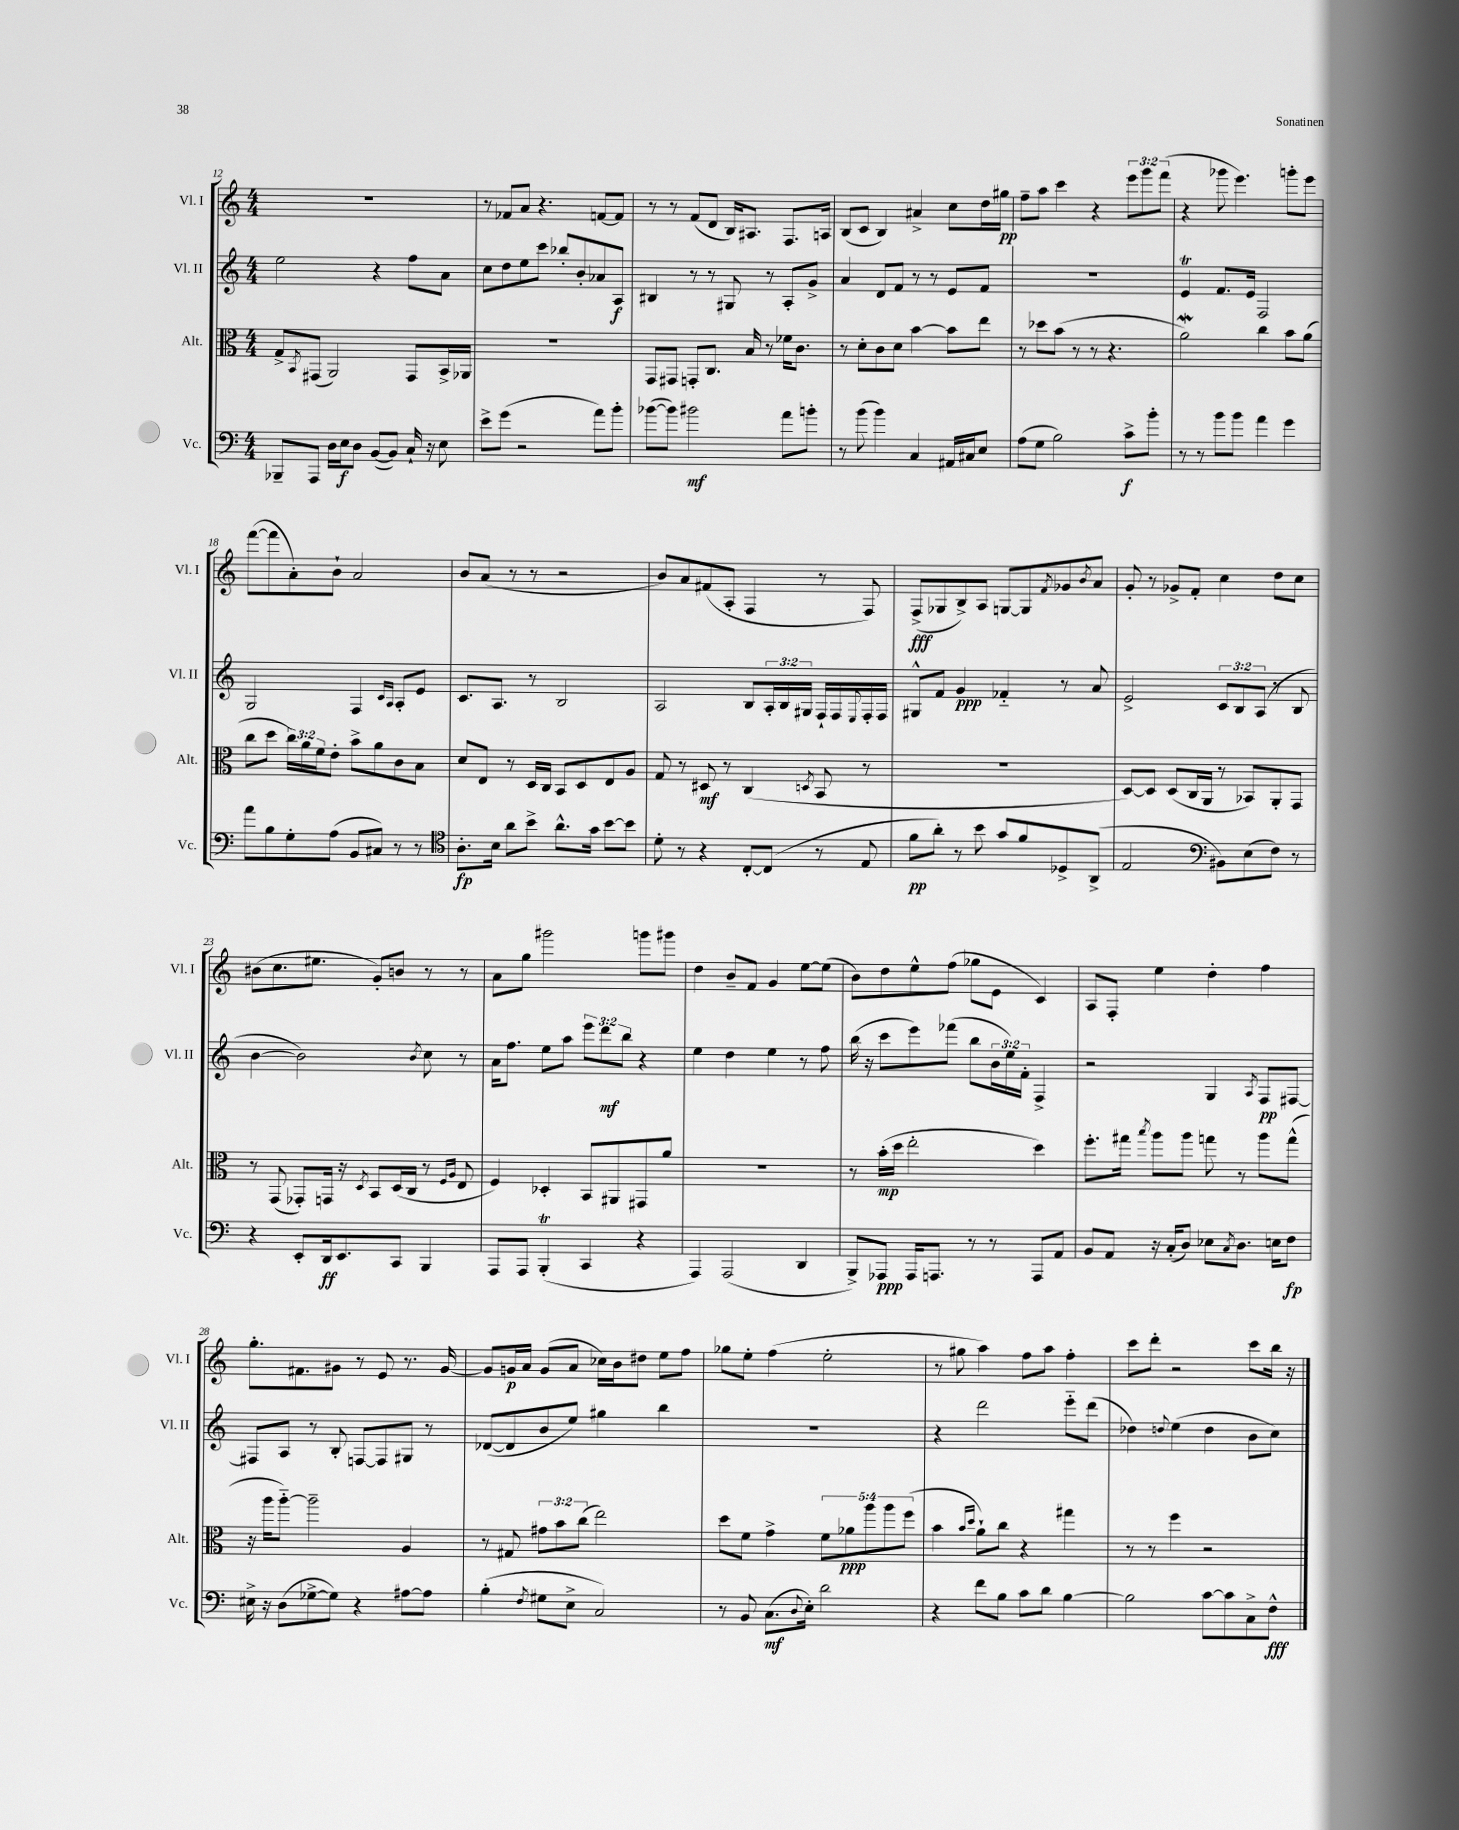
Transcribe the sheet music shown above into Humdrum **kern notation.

**kern	**kern	**kern	**kern
*staff4	*staff3	*staff2	*staff1
*clefF4	*clefC3	*clefG2	*clefG2
*k[]	*k[]	*k[]	*k[]
*M4/4	*M4/4	*M4/4	*M4/4
8BBB-~/L	8G^/L	2ee\	1r
.	8qBB/	.	.
8AAA/J	(8GG#/J	.	.
16D\LL	2AA/)	.	.
16E\J	.	.	.
8D\J	.	.	.
([8BB/L	.	4r	.
8BB/]J)	.	.	.
16C`/	8GG#/L	8ff\L	.
16r	.	.	.
8E\	16BB^/L	8a\J	.
.	16AA-/JJ	.	.
=	=	=	=
8e^\L	1r	8cc\L	8r
(8g\J	.	8dd\	8f-/L
2r	.	8ee\	8a/J
.	.	8ccc\J	4.r
.	.	8bb-'/L	.
.	.	8b'/	.
8a\L)	.	8a-/	[8f/L
8b'\J	.	8A/J	8f/]J
=	=	=	=
([8b-\L	8GG/L	4B#/	8r
8b-\]J)	8GG#/J	.	8r
2b#\	8GG'/L	8r	(8f/L
.	8.C/J	8r	8d/J
.	.	8G#/	16B/LK)
.	16B/	.	8.A#/J
.	8r	8r	.
8a\L	16f-\LK	8A'/L	8.F/L
.	8.c\J	.	.
8b'\J	.	8g^/J	.
.	.	.	16A/Jk
=	=	=	=
8r	8r	4a/	(8B/L
(8b\	8d'\L	.	8c/J
4b\)	8c\	8d/L	4B/)
.	8d\J	8f/J	.
4C/	[4b\	8r	4a#^/
.	.	8r	.
16AA#/LL	8b\]L	8e/L	8cc\L
16C#/J	.	.	.
8E/J	8ee\J	8f/J	16dd\L
.	.	.	16gg#\JJ
=	=	=	=
(8A\L	8r	1r	8ff~\L
8G\J	8dd-\L	.	8aa\J
2B\)	(8b\J	.	4ccc\
.	8r	.	.
.	8r	.	4r
.	4.r	.	.
8c^\L	.	.	12eee\L
.	.	.	12ggg\
8b'\J	.	.	.
.	.	.	(12fff\J
=	=	=	=
8r	2a\)	4e/	4r
8r	.	.	.
8b\L	.	8.f/L	8ggg-\
8b\J	.	.	4.eee\)
.	.	16e/Jk	.
4a\	4cc\	2F/	.
4g\	8b\L	.	8ggg'\L
.	(8a\J	.	8eee\J
=	=	=	=
8a\L	8cc\L	2G/	([8fff\L
8B\	8dd\J	.	8fff\]
8G'\	24cc\LL)	.	8a'\)
.	24a\	.	.
.	24f\J	.	.
(8A\J	8e'\J	.	8b`\J
8BB/L	8b^\L	4F/	2a/
8C#/J)	8a\	.	.
.	.	16qqc/LL	.
.	.	16qqA/JJ	.
8r	8c\	8A'/L	.
8r	8B\J	8e/J	.
=	=	=	=
*clefC4	*	*	*
8.A'\L	8d/L	8.c/L	8b/L
.	8E/J	.	(8a/J
16B\Jk	.	8.A/J	.
8a\L	8r	.	8r
8b^\J	16D/LL	8r	8r
.	16C/JJ	.	.
8.a^^\L	8BB/L	2B/	2r
.	8D/	.	.
16g\Jk	.	.	.
[8b\L	8E/	.	.
8b\]J	8A/J	.	.
=	=	=	=
8d'\	8G/	2A/	8b/L)
8r	8r	.	8a/
4r	8D#/	.	(8f#/
.	8r	.	8A'/J
[8C'/L	(4C/	8B/L	4F/
(8C/]J	.	24A'/L	.
.	.	24B/	.
.	.	24G#/JJ	.
.	8qD/	.	.
8r	8BB/	16F`/LL	8r
.	.	16F/	.
.	.	8qqE/	.
8E/	8r	16F'/	8F/)
.	.	16F/JJ	.
=	=	=	=
8f\L	1r	8G#^^/L	(8F^/L
8a'\J)	.	8f/J	8G-/
8r	.	4g/	8B^/)
8b\	.	.	8A/J
8g/L	.	4f-'~/	[8G/L
8f/	.	.	8G/]
.	.	.	8qf/
8D-^/	.	8r	8g-/
.	.	.	8qb/
(8AA^/J	.	8a/	8a/J
=	=	=	=
2E/	[8D/L)	2e^/	8g'/
.	8D/]J	.	8r
.	(8D/L	.	8g-^/L
.	16C/L	.	8f'/J
.	16AA/JJ	.	.
*clefF4	*	*	*
8BB#\L)	8r	12c/L	4cc\
.	.	12B/	.
(8E\	8BB-/L)	.	.
.	.	(12A/J	.
8F\J)	8AA'/	8r	8dd\L
8r	8GG/J	8B/	8cc\J
=	=	=	=
4r	8r	[4b\	(8b#\L
.	(8GG/	.	8.cc\
8EE'/L	8GG-'/L)	2b\])	.
.	.	.	8.ee#\J
16DD/k	16GG/Jk	.	.
8.EE/	16r	.	.
.	8qD/	.	.
.	8BB/L	.	8g'/L)
8CC/J	(16D/L	.	8b/J
.	16C/JJ	.	.
.	.	8qb/	.
4BBB/	8r	8cc\	8r
.	16qqF/LL	.	.
.	16qqA/JJ	.	.
.	8E/	8r	8r
=	=	=	=
8AAA/L	4F/)	16a\LK	8a\L
.	.	8.ff\J	.
8AAA/J	.	.	8gg\J
(4BBB'/	4D-'/	8ee\L	2ggg#\
.	.	8aa\J	.
4CC/	8BB/L	12eee\L	.
.	.	12ddd\	.
.	8AA#/	.	.
.	.	12bb\J	.
4r	8GG#/	4r	8ggg\L
.	8a/J	.	8ggg#\J
=	=	=	=
4AAA/)	1r	4ee\	4dd\
(2AAA/	.	4dd\	8b~/L
.	.	.	8f/J
.	.	4ee\	4g/
4DD/	.	8r	[8ee\L
.	.	8ff\	(8ee\]J
=	=	=	=
8BBB^/L)	8r	(16bb\	8b\L)
.	.	16r	.
8AAA-/J	(16b'\LL	8ccc\L	8dd\
.	16dd\JJ	.	.
16AAA-/LK	2ee'\	8eee\)	8ee^^\
8.AAA/J	.	.	.
.	.	(8fff-\J	(8ff\J
8r	.	8bb\L	8gg-\L
8r	.	24b\L	8e\J
.	.	24ee\)	.
.	.	24f'\JJ	.
8AAA/L	4dd\)	4F^/	4c/)
8AA/J	.	.	.
=	=	=	=
8BB/L	8.ff'\L	2r	8A/L
8AA/J	.	.	8F'/J
.	16gg#\Jk	.	.
.	8qbb/	.	.
16r	8aa\L	.	4ee\
(16C'/LK	.	.	.
8D/J)	8aa\J	.	.
8E-\L	8gg\	4G/	4dd'\
8qC/	.	.	.
8.D\J	8r	.	.
.	.	8qA/	.
.	8aa\L	8F/L	4ff\
16E\LK	.	.	.
8F\J	(8gg^^\J	[8F#/J	.
=	=	=	=
16E#^\	16r	8F#/]L	8.gg'\L
16r	16aa\LK	.	.
(8D\L	[8aa'~\J)	8A/J	.
.	.	.	8.f#\
[8G-^\	2aa~\]	8r	.
8G-\]J)	.	8B'/	8g#\J
4r	.	[8F/L	8r
.	.	8F/]	8e/
[8A#\L	4A/	8G#/J	8.r
8A#\]J	.	8r	.
.	.	.	[16g#/
=	=	=	=
(4B'\	8r	([8d-/L	8g#/]L
.	8G#/	8d-/]	16g/L
.	.	.	16a/JJ
8qF/	.	.	.
8G#\L	12g#\L	8b/	(8g/L
.	12b\	.	.
8E^\J	.	8ee/J)	8a/J
.	(12cc\J	.	.
2C/)	2ee\)	4gg#\	16cc-\LL)
.	.	.	16b\J
.	.	.	8dd#\J
.	.	4bb\	8ee\L
.	.	.	8ff\J
=	=	=	=
8r	8dd\L	1r	8gg-\L
8BB/	8f\J	.	8ee'\J
(8.C\L	4g^\	.	(4ff\
8qqD/	.	.	.
16E'\Jk)	.	.	.
2d\	10f\L	.	2ee'\
.	10a-\	.	.
.	10aa\	.	.
.	10aa\	.	.
.	(10ff\J	.	.
=	=	=	=
4r	4b\	4r	8r
.	.	.	8gg#\
.	16qqb/LL	.	.
.	16qqdd/JJ	.	.
8f\L	8a`\L)	2ddd\	4aa\)
8B\J	8cc\J	.	.
8c\L	4r	.	8ff\L
8d\J	.	.	8aa\J
[4B\	4gg#\	8eee'~\L	4ff'\
.	.	(8ddd\J	.
=	=	=	=
2B\]	8r	4dd-\)	8ccc\L
.	8r	.	8ddd'\J
.	.	8qqdd/	.
.	4ff\	(4ee\	2r
[8c\L	2r	4dd\	.
8c\]	.	.	.
8C^\	.	8b\L	8ccc\L
8F^^\J	.	8cc\J)	16bb\Jk
.	.	.	16r
==	==	==	==
*-	*-	*-	*-
